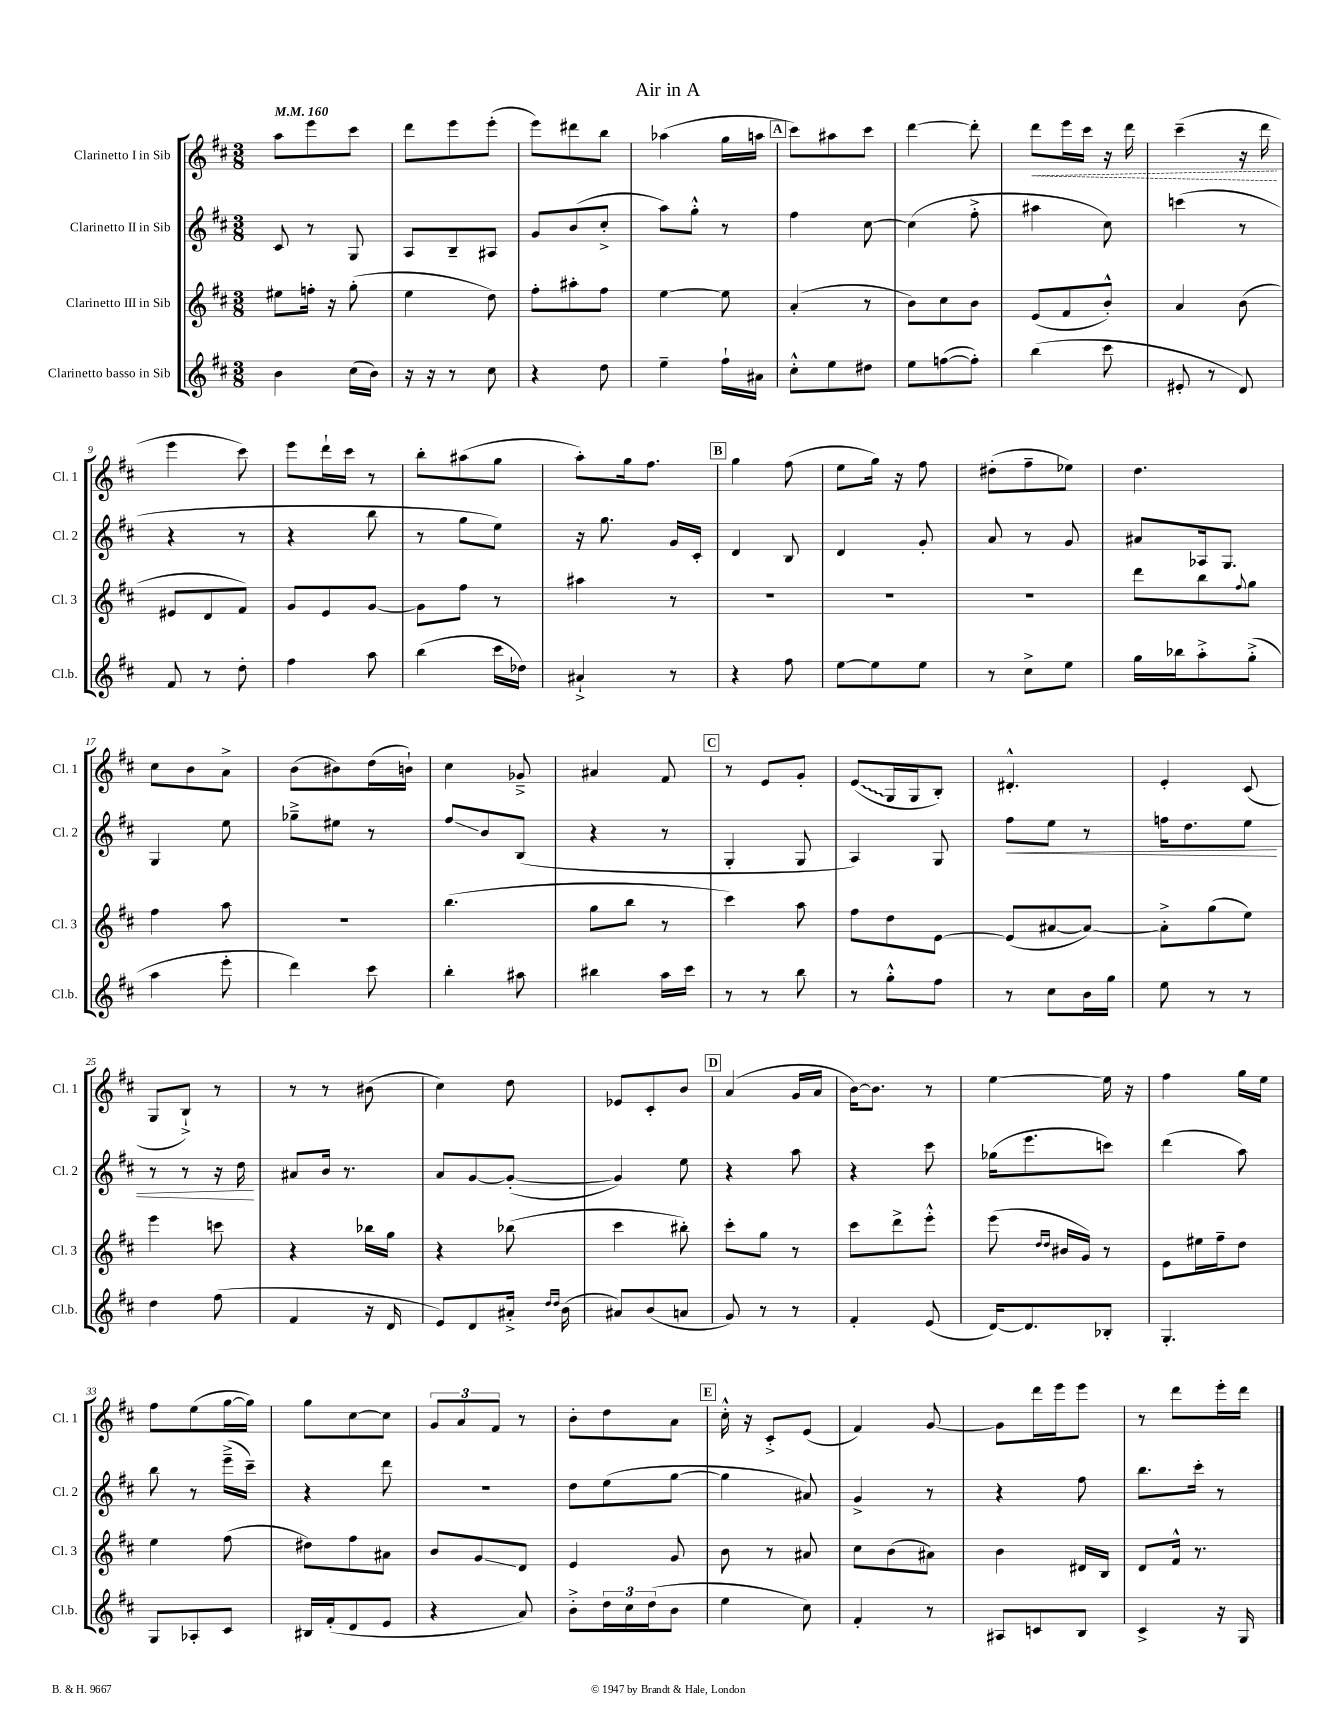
\header { title = "Air in A" }
<<
\new StaffGroup <<
\new Staff = "s0" \with { instrumentName = "Clarinetto I in Sib" shortInstrumentName = "Cl. 1" } {
    \clef treble \key d \major \numericTimeSignature \time 3/8 \tempo 4 = 160
    a''8 e'''8 cis'''8 |
    d'''8 e'''8 e'''8-.( |
    e'''8) dis'''8 b''8 |
    aes''4( g''16 a''16 |
    \mark \markup { \box "A" } cis'''8) ais''8 cis'''8 |
    d'''4~ d'''8-. |
    \once \override Hairpin.style = #'dashed-line d'''8\< e'''16 cis'''16 r16 d'''16 |
    cis'''4--( r16 d'''16\! |
    e'''4 cis'''8) |
    e'''8 d'''16-! cis'''16 r8 |
    b''8-. ais''8( g''8 |
    a''8-.) g''16 fis''8. |
    \mark \markup { \box "B" } g''4 fis''8( |
    e''8 g''16) r16 fis''8 |
    dis''8-.( fis''8-- ees''8) |
    d''4. |
    cis''8 b'8 a'8-> |
    b'8( bis'8) d''16( b'16-!) |
    cis''4 ges'8---> |
    ais'4 fis'8 |
    \mark \markup { \box "C" } r8 e'8 g'8-. |
    \once \override Glissando.style = #'zigzag e'8\glissando( g16 g16 b8-.) |
    dis'4.-.-^ |
    e'4-. cis'8( |
    g8 b8-!->) r8 |
    r8 r8 bis'8( |
    cis''4) d''8 |
    ees'8 cis'8-. b'8 |
    \mark \markup { \box "D" } a'4( g'16 a'16 |
    b'16~) b'8. r8 |
    e''4~ e''16 r16 |
    fis''4 g''16 e''16 |
    fis''8 e''8( g''16~ g''16) |
    g''8 cis''8~ cis''8 |
    \tuplet 3/2 { g'8 a'8 fis'8 } r8 |
    b'8-. d''8 a'8 |
    \mark \markup { \box "E" } cis''16-.-^ r16 cis'8-.-> e'8( |
    fis'4) g'8~ |
    g'8 d'''16 e'''16 e'''8 |
    r8 d'''8 e'''16-. d'''16 \bar "|." |
}
\new Staff = "s1" \with { instrumentName = "Clarinetto II in Sib" shortInstrumentName = "Cl. 2" } {
    \clef treble \key d \major \numericTimeSignature \time 3/8
    cis'8 r8 g8 |
    a8 b8-- ais8 |
    g'8 b'8( cis''8-.-> |
    a''8) g''8-.-^ r8 |
    \mark \markup { \box "A" } fis''4 cis''8~ |
    cis''4( fis''8-.-> |
    ais''4 cis''8) |
    c'''4( r8 |
    r4 r8 |
    r4 b''8 |
    r8 g''8 e''8) |
    r16 g''8. g'16 cis'16-. |
    \mark \markup { \box "B" } d'4 b8 |
    d'4 g'8-. |
    a'8 r8 g'8 |
    ais'8 aes16 g8. |
    g4 e''8 |
    ges''8---> eis''8 r8 |
    fis''8\glissando b'8 b8( |
    r4 r8 |
    \mark \markup { \box "C" } g4-. g8 |
    a4) g8 |
    fis''8\< e''8 r8 |
    f''16 d''8. e''8 |
    r8 r8 r16 d''16\! |
    ais'8 b'16 r8. |
    a'8 g'8~ g'8~-.( |
    g'4) e''8 |
    \mark \markup { \box "D" } r4 a''8 |
    r4 cis'''8 |
    ges''16( e'''8. c'''8) |
    d'''4( a''8) |
    b''8 r8 e'''16--->( cis'''16--) |
    r4 d'''8 |
    r4. |
    d''8 e''8( g''8~ |
    \mark \markup { \box "E" } g''4 ais'8) |
    g'4-> r8 |
    r4 fis''8 |
    b''8. cis'''16-. r8 \bar "|." |
}
\new Staff = "s2" \with { instrumentName = "Clarinetto III in Sib" shortInstrumentName = "Cl. 3" } {
    \clef treble \key d \major \numericTimeSignature \time 3/8
    eis''8 f''16-. r16 g''8-.( |
    e''4 d''8) |
    fis''8-. ais''8-. fis''8 |
    e''4~ e''8 |
    \mark \markup { \box "A" } a'4-.( r8 |
    b'8) cis''8 b'8 |
    e'8( fis'8 b'8-.-^) |
    a'4 b'8( |
    eis'8 d'8 fis'8) |
    g'8 e'8 g'8~ |
    g'8 fis''8 r8 |
    ais''4 r8 |
    \mark \markup { \box "B" } R4. |
    R4. |
    R4. |
    d'''8 b''8 \appoggiatura { fis''8 } g''8 |
    fis''4 a''8 |
    R4. |
    b''4.( |
    g''8 b''8 r8 |
    \mark \markup { \box "C" } cis'''4) a''8 |
    fis''8 d''8 e'8~ |
    e'8( ais'8~ ais'8~) |
    ais'8-.-> g''8( e''8) |
    e'''4 c'''8 |
    r4 bes''16 g''16 |
    r4 bes''8( |
    cis'''4 bis''8-.) |
    \mark \markup { \box "D" } cis'''8-. g''8 r8 |
    cis'''8 d'''8-> e'''8-.-^ |
    e'''8( \grace { d''16 d''16 } bis'16 g'16) r8 |
    e'8 eis''16 fis''16-- d''8 |
    e''4 fis''8( |
    dis''8) fis''8 ais'8 |
    b'8 g'8\glissando d'8 |
    e'4 g'8 |
    \mark \markup { \box "E" } b'8 r8 ais'8 |
    cis''8 b'8( ais'8) |
    b'4 dis'16 b16 |
    d'8 fis'16-^ r8. \bar "|." |
}
\new Staff = "s3" \with { instrumentName = "Clarinetto basso in Sib" shortInstrumentName = "Cl.b." } {
    \clef treble \key d \major \numericTimeSignature \time 3/8
    b'4 cis''16( b'16) |
    r16 r16 r8 cis''8 |
    r4 d''8 |
    e''4-- fis''16-! ais'16 |
    \mark \markup { \box "A" } cis''8-.-^ e''8 dis''8 |
    e''8 f''8~( f''8-.) |
    b''4( cis'''8 |
    eis'8-. r8 d'8) |
    fis'8 r8 d''8-. |
    fis''4 a''8 |
    b''4( cis'''16 des''16) |
    ais'4-!-> r8 |
    \mark \markup { \box "B" } r4 fis''8 |
    e''8~ e''8 e''8 |
    r8 cis''8-> e''8 |
    g''16 bes''16 a''8-.-> g''8-.->( |
    a''4 e'''8-. |
    d'''4) cis'''8 |
    b''4-. ais''8 |
    bis''4 a''16 cis'''16 |
    \mark \markup { \box "C" } r8 r8 b''8 |
    r8 g''8-.-^ fis''8 |
    r8 cis''8 b'16 g''16 |
    e''8 r8 r8 |
    d''4 fis''8( |
    fis'4 r16 d'16 |
    e'8) d'8 ais'16-.-> \grace { d''16 d''16 } b'16( |
    ais'8) b'8( a'8 |
    \mark \markup { \box "D" } g'8) r8 r8 |
    fis'4-. e'8( |
    d'16~) d'8. bes8-. |
    g4.-. |
    g8 aes8-. cis'8 |
    bis16 fis'16-.( d'8 e'8 |
    r4 a'8) |
    b'8-.-> \tuplet 3/2 { d''16 cis''16 d''16( } b'8 |
    \mark \markup { \box "E" } e''4 cis''8) |
    fis'4-. r8 |
    ais8 c'8 b8 |
    cis'4-> r16 g16 \bar "|." |
}
>>
>>
